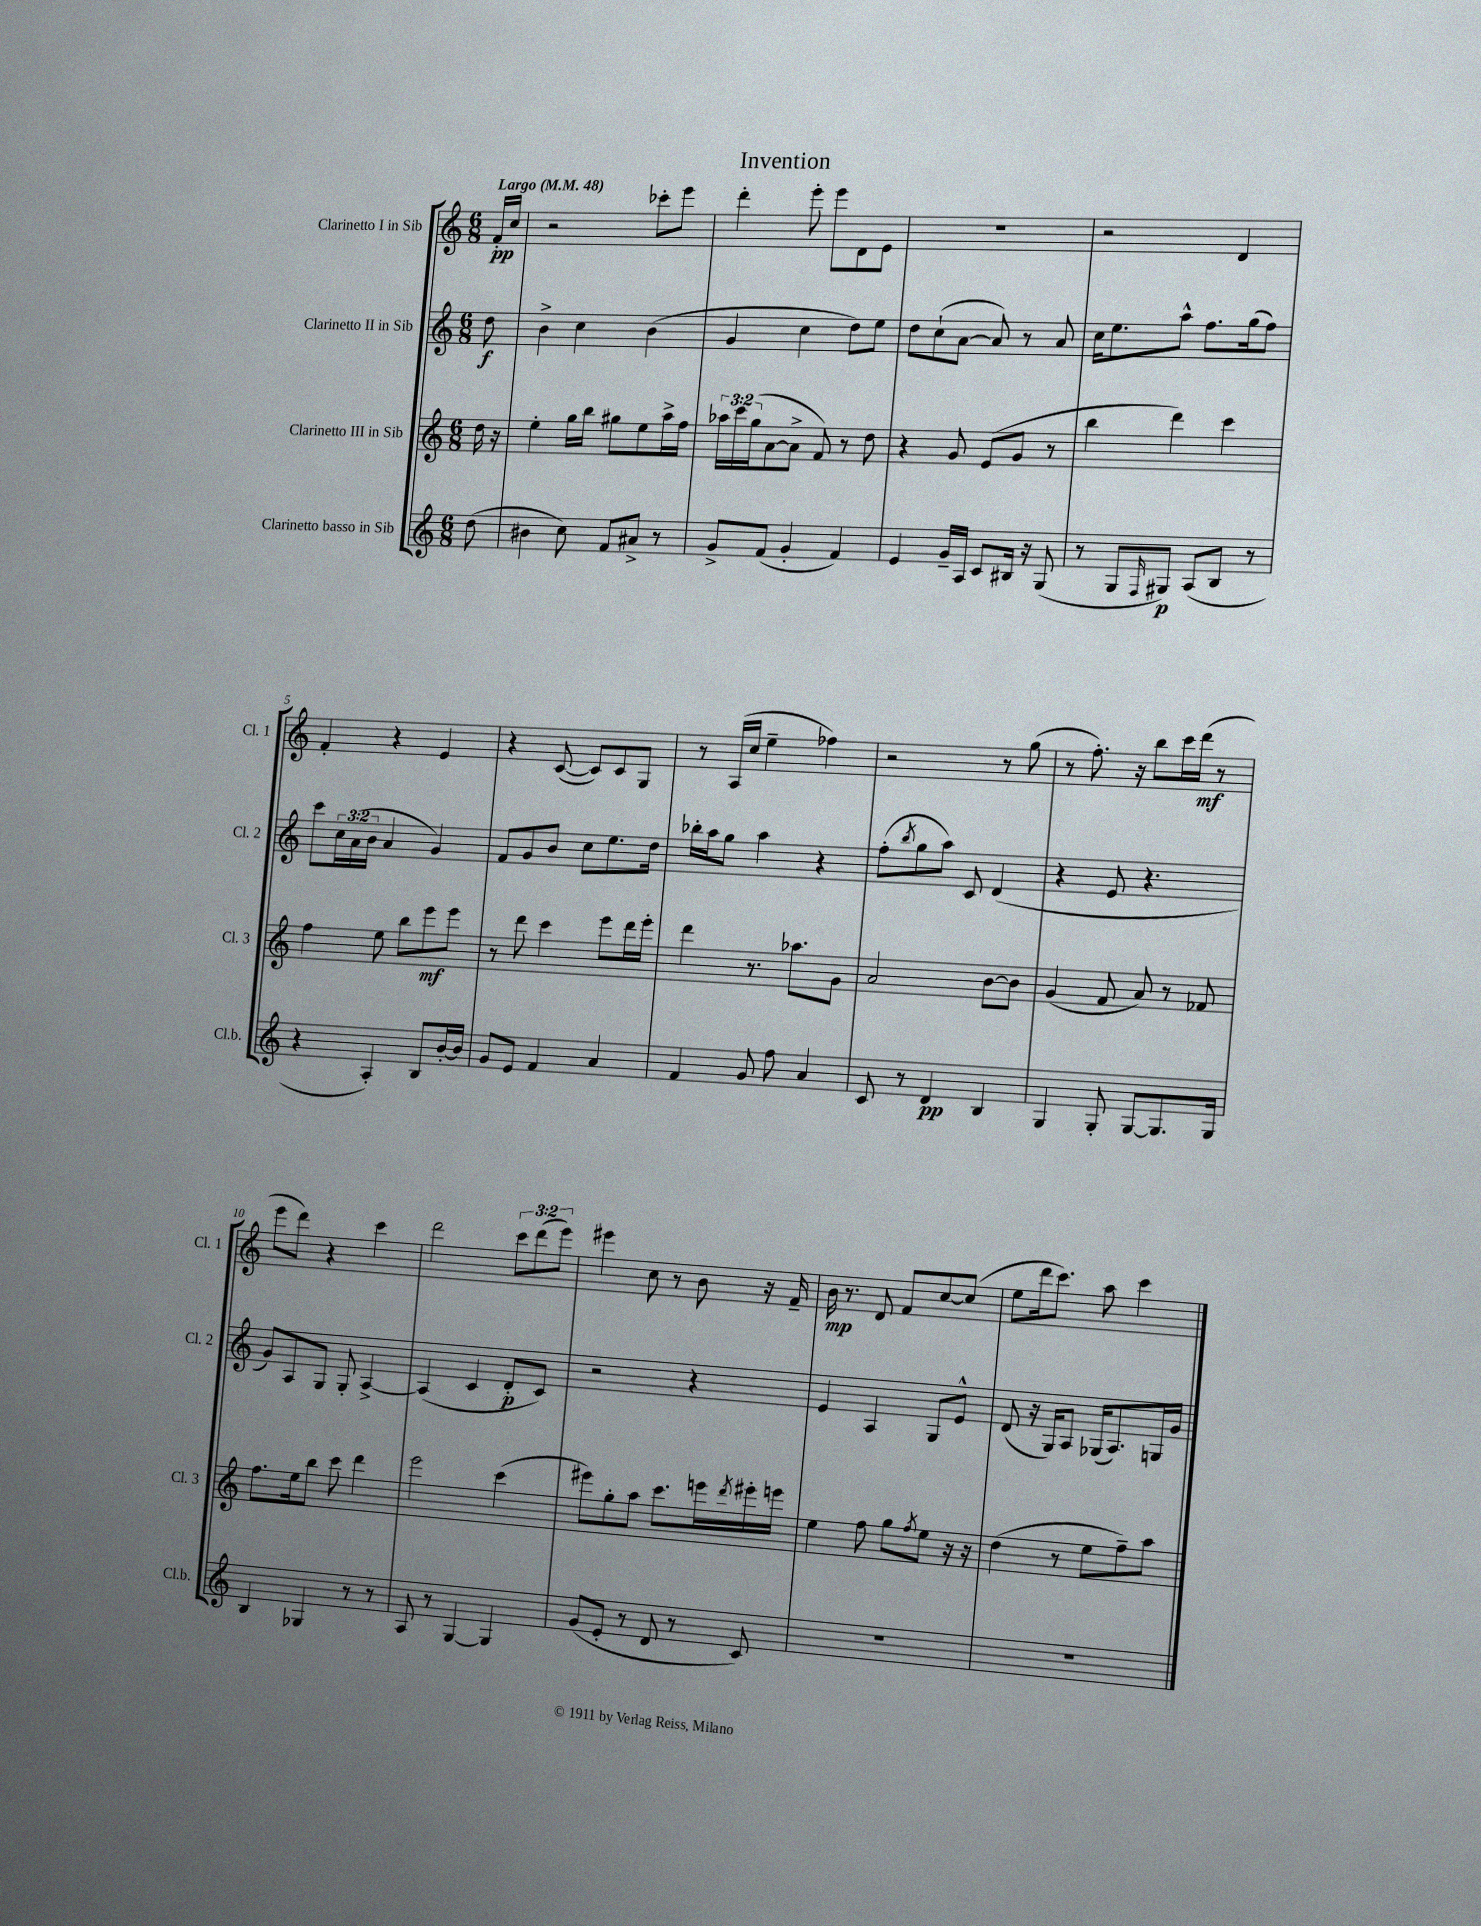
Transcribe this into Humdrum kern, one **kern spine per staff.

**kern	**kern	**kern	**kern
*staff4	*staff3	*staff2	*staff1
*clefG2	*clefG2	*clefG2	*clefG2
*k[]	*k[]	*k[]	*k[]
*M6/8	*M6/8	*M6/8	*M6/8
*MM48	*MM48	*MM48	*MM48
(8dd\	16dd\	8dd\	16f'/LL
.	16r	.	16cc/JJ
=	=	=	=
4b#\	4ee'\	4b^\	2r
8cc\)	16gg\LL	4cc\	.
.	16bb\JJ	.	.
8f/L	8gg#\L	.	.
8a#^/J	8ee\	(4b\	8ccc-'\L
8r	16aa^\L	.	8eee\J
.	16ff\JJ	.	.
=	=	=	=
8g^/L	24aa-\LL	4g/	4ddd'\
.	24ccc\	.	.
.	(24gg\J	.	.
(8f/J	[8a\	.	.
4g'/	8a^\]J	4cc\	8eee'\
.	8f/)	.	8eee\L
4f/)	8r	8dd\L)	8d\
.	8dd\	8ee\J	8e\J
=	=	=	=
4e/	4r	8dd\L	2.r
.	.	(8cc`\	.
16g~/LL	8g/	[8a\J	.
16A/JJ	.	.	.
8c/L	(8e/L	8a/])	.
16B#/Jk	8g/J	8r	.
16r	.	.	.
(8G/	8r	8a/	.
=	=	=	=
8r	4bb\	16cc\LK	2r
.	.	8.ee\	.
8G/L	.	.	.
16qqF/	.	.	.
8G#/J)	4ddd\)	8aa^^\J	.
(8A/L	.	8.ff\L	.
8B/J	4ccc\	.	4d/
.	.	(16gg\k	.
8r	.	8ff\J)	.
=	=	=	=
4r	4ff\	8ccc\L	4f'/
.	.	24cc\L	.
.	.	(24a\	.
.	.	24b\JJ	.
4A'/)	8ee\	4a/	4r
.	8bb\L	.	.
8B/L	8eee\	4g/)	4e/
[16b'/L	8eee\J	.	.
16b/]JJ	.	.	.
=	=	=	=
8g/L	8r	8f/L	4r
8e/J	8ddd\	8g/	.
4f/	4ccc\	8b/J	([8c/
.	.	8cc\L	8c/]L)
4a/	8eee\L	8.ee\	8c/
.	16ddd\L	.	8G/J
.	16eee'\JJ	16dd\Jk	.
=	=	=	=
4f/	4ddd\	16bb-'\LL	8r
.	.	16aa\J	.
.	.	8gg\J	(16A/LL
.	.	.	16cc/JJ
8g/	8.r	4aa\	4ee~\
8ff\	.	.	.
.	8.aa-\L	.	.
4a/	.	4r	4ff-\)
.	8g\J	.	.
=	=	=	=
8c/	2a/	(8ff'\L	2r
.	.	8qbb/	.
8r	.	8gg\	.
4d/	.	8aa\J)	.
.	.	8c/	.
4B/	[8b\L	(4d/	8r
.	8b\]J	.	(8gg\
=	=	=	=
4G/	(4g/	4r	8r
.	.	.	8.ff'\)
8G'/	8f/	8e/	.
.	.	.	16r
[8G/L	8a/)	4.r	8bb\L
8.G/]	8r	.	16ccc\L
.	.	.	(16ddd\JJ
.	8f-/	.	8r
16G/Jk	.	.	.
=	=	=	=
4B/	8.ff\L	8g/L)	8eee\L
.	.	8A/	8ddd\J)
.	16ee\k	.	.
4G-/	8bb\J	8G/J	4r
.	8ccc\	8G'/	.
8r	4ddd\	[4A^/	4ccc\
8r	.	.	.
=	=	=	=
8A/	2eee\	(4A/]	2ddd\
8r	.	.	.
[4G/	.	4c/	.
4G/]	(4ccc\	8d'/L	12ccc\L
.	.	.	(12ddd\
.	.	8c/J)	.
.	.	.	12eee\J)
=	=	=	=
(8g/L	8eee#\L)	2r	4eee#\
8e'/J	8gg'\	.	.
8r	8aa\J	.	8cc\
8d/	8.ccc\L	.	8r
8r	.	4r	8b\
.	16eee\L	.	.
.	8qddd/	.	.
8c/)	16eee#'\	.	16r
.	16eee\JJ	.	16f~/
=	=	=	=
2.r	4ee\	4e/	16b\
.	.	.	8.r
.	8ff\	4A/	8d/
.	8gg\L	.	8f/L
.	8qff/	.	.
.	8ee\J	8G/L	[8cc/
.	16r	8e^^/J	(8cc/]J
.	16r	.	.
=	=	=	=
2.r	(4dd\	(8d/	8ee\L
.	.	16r	16ddd\k
.	.	16G/LK)	8.ccc\J)
.	8r	8A/J	.
.	8ee\L	(16G-/LK	8aa\
.	.	8.A/)	.
.	8ff~\)	.	4ccc\
.	8aa\J	16G/L	.
.	.	16g/JJ	.
==	==	==	==
*-	*-	*-	*-
